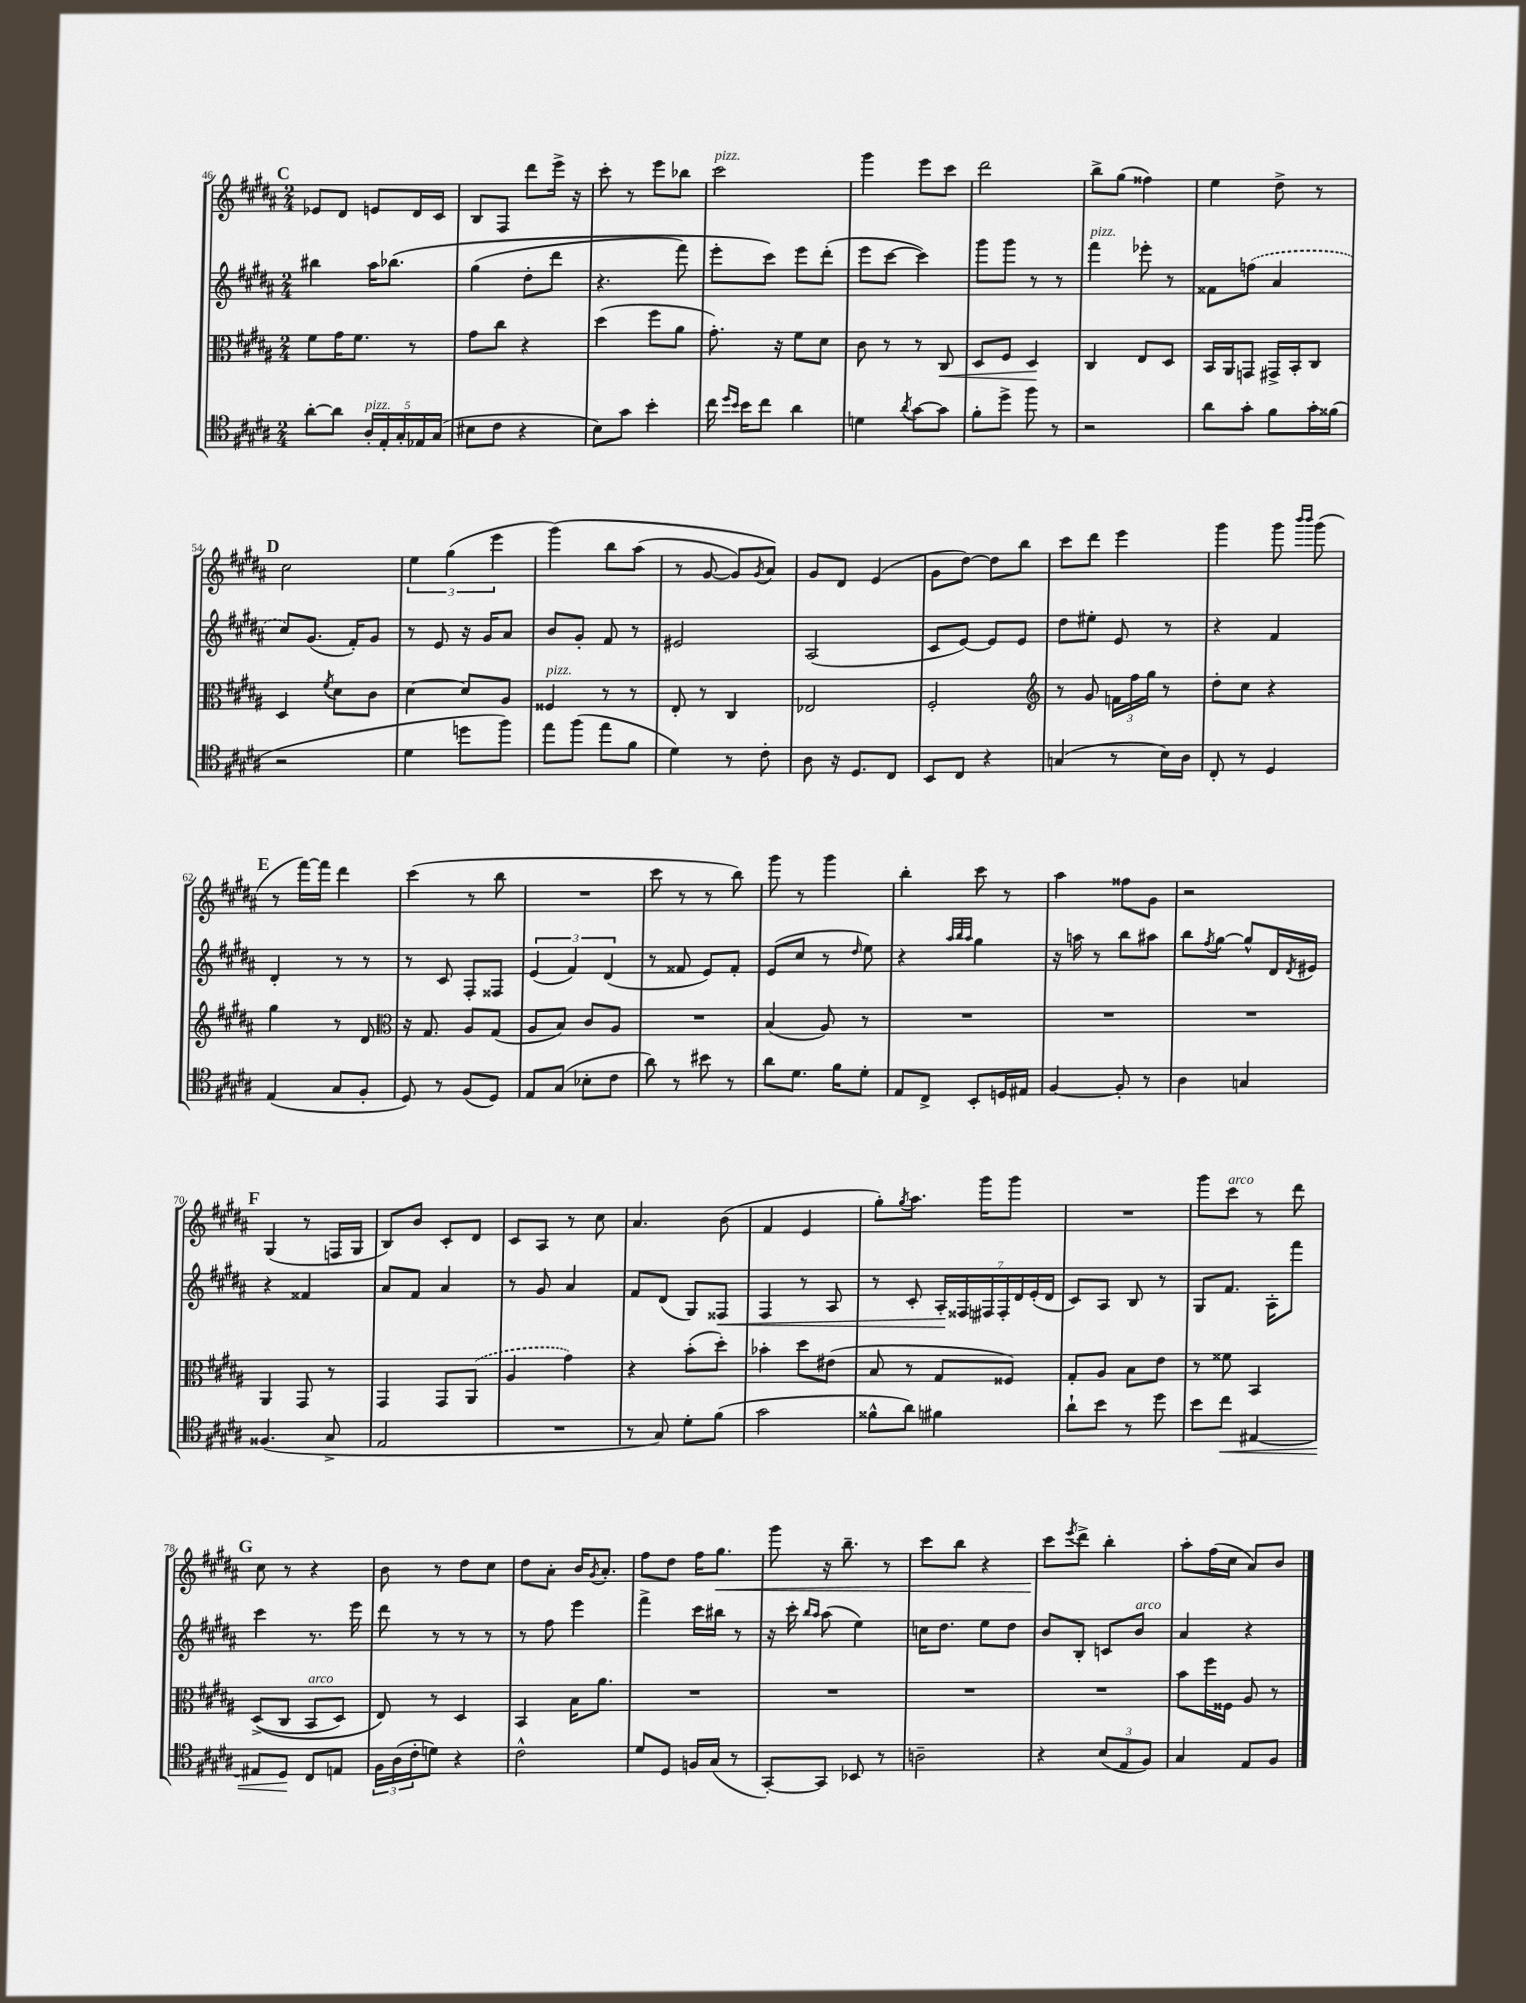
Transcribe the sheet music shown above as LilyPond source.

<<
\new StaffGroup <<
\new Staff = "s0" {
    \clef treble \key b \major \numericTimeSignature \time 2/4
    \mark \markup { \bold "C" } ees'8 dis'8 e'8 dis'16 cis'16 |
    b8 fis8 dis'''8 e'''16-> r16 |
    cis'''8-. r8 e'''8 bes''8 |
    cis'''2^\markup { \italic "pizz." } |
    gis'''4 e'''8 cis'''8 |
    dis'''2 |
    b''8-> gis''8( fisis''4) |
    e''4 dis''8-> r8 |
    \mark \markup { \bold "D" } cis''2 |
    \tuplet 3/2 { e''4 gis''4( e'''4 } |
    gis'''4)\( b''8 ais''8( |
    r8 gis'8~ gis'8) \acciaccatura { gis'8 } ais'8\) |
    gis'8 dis'8 e'4( |
    gis'8 dis''8~) dis''8 b''8 |
    cis'''8 dis'''8 e'''4 |
    gis'''4 gis'''8 \grace { b'''16 b'''16 } gis'''8( |
    \mark \markup { \bold "E" } r8 fis'''16~) fis'''16 dis'''4 |
    cis'''4( r8 b''8 |
    R2 |
    cis'''8 r8 r8 b''8) |
    gis'''8 r8 gis'''4 |
    b''4-. cis'''8 r8 |
    ais''4 fisis''8 gis'8 |
    r2 |
    \mark \markup { \bold "F" } gis4( r8 f16 gis16 |
    b8) b'8 cis'8-. dis'8 |
    cis'8 ais8 r8 cis''8 |
    ais'4. b'8( |
    fis'4 e'4 |
    gis''8-.) \acciaccatura { gis''8 } ais''8. gis'''16 gis'''8 |
    R2 |
    gis'''8 cis'''8^\markup { \italic "arco" } r8 dis'''8 |
    \mark \markup { \bold "G" } cis''8 r8 r4 |
    b'8 r8 dis''8 cis''8 |
    dis''8 ais'8-. b'16 \acciaccatura { gis'8 } ais'8.-. |
    fis''8 dis''8 fis''16 gis''8.\< |
    gis'''8 r16 b''8.-- r8 |
    cis'''8 b''8 r4 |
    cis'''8\! \acciaccatura { e'''8 } dis'''8-> b''4-. |
    ais''8-. fis''16( cis''16 ais'8) b'8 \bar "|." |
}
\new Staff = "s1" {
    \clef treble \key b \major \numericTimeSignature \time 2/4
    \mark \markup { \bold "C" } bis''4 ais''16 bes''8.\( |
    gis''4( dis''8-. dis'''8 |
    r4. fis'''8) |
    e'''8-. cis'''8\) e'''8 dis'''8-.( |
    e'''8 cis'''8~ cis'''4) |
    gis'''8 gis'''8 r8 r8 |
    fis'''4^\markup { \italic "pizz." } ees'''8-. r8 |
    fisis'8 \once \slurDashed f''8( ais'4 |
    \mark \markup { \bold "D" } cis''8) gis'8.( fis'16-.) gis'8 |
    r8 e'8 r16 gis'16 ais'8 |
    b'8 gis'8-. fis'8 r8 |
    eis'2 |
    ais2( |
    cis'8 e'8~) e'8 e'8 |
    dis''8 eis''8-. e'8 r8 |
    r4 fis'4 |
    \mark \markup { \bold "E" } dis'4-. r8 r8 |
    r8 cis'8 fis8-. fisis8 |
    \tuplet 3/2 { e'4( fis'4) dis'4( } |
    r8 fisis'8 e'8) fisis'8-. |
    e'8( cis''8 r8 \grace { dis''16 } e''8) |
    r4 \grace { ais''32 b''32 ais''32 } gis''4 |
    r16 a''16 r8 b''8 ais''8 |
    b''8 \acciaccatura { fis''8 } gis''8~ gis''8-^ dis'16 \acciaccatura { dis'8 } eis'16 |
    \mark \markup { \bold "F" } r4 fisis'4 |
    ais'8 fis'8 ais'4 |
    r8 gis'8 ais'4 |
    fis'8 dis'8( gis8) fisis8\< |
    fis4 r8 ais8 |
    r8 cis'8-. \tuplet 7/4 { ais16-.\! fisis16 fis16 fis16-. dis'16 e'16-.( dis'16 } |
    cis'8) ais8 b8 r8 |
    gis8 fis'8. ais16-. fis'''8 |
    \mark \markup { \bold "G" } cis'''4 r8. e'''16 |
    dis'''8 r8 r8 r8 |
    r8 fis''8 e'''4 |
    fis'''4-> cis'''16 bis''16 r8 |
    r16 cis'''16-. \grace { b''16 ais''16 } ais''8( e''4) |
    c''16 dis''8. e''8 dis''8 |
    b'8 b8-. c'8 b'8^\markup { \italic "arco" } |
    ais'4 r4 \bar "|." |
}
\new Staff = "s2" {
    \clef alto \key b \major \numericTimeSignature \time 2/4
    \mark \markup { \bold "C" } fis'8 gis'16 fis'8. r8 |
    gis'8 cis''8 r4 |
    dis''4( fis''8 ais'8 |
    gis'8.-.) r16 fis'8 dis'8 |
    cis'8 r8 r8 cis8\< |
    dis8 fis8 dis4\! |
    cis4 e8 dis8 |
    b,16 ais,16 g,8 gis,16-> b,16-. cis8 |
    \mark \markup { \bold "D" } dis4 \acciaccatura { fis'8 } dis'8 cis'8 |
    dis'4~ dis'8 ais8 |
    fisis4^\markup { \italic "pizz." } r8 r8 |
    e8-. r8 cis4 |
    ees2 |
    fis2-. |
    \clef treble r8 gis'8 \tuplet 3/2 { f'16 fis''16 gis''16 } r8 |
    dis''8-. cis''8 r4 |
    \mark \markup { \bold "E" } gis''4 r8 dis'8 |
    \clef alto r16 gis8. ais8 gis8( |
    ais8 b8) cis'8 ais8 |
    R2 |
    b4( ais8) r8 |
    R2 |
    R2 |
    R2 |
    \mark \markup { \bold "F" } ais,4 gis,8 r8 |
    gis,4 gis,8 \once \slurDashed ais,8( |
    ais4 gis'4) |
    r4 b'8-.( dis''8-.) |
    bes'4-. dis''8 eis'8( |
    b8 r8 gis8 fisis8) |
    gis8-. ais8 b8 e'8 |
    r8 fisis'8 b,4 |
    \mark \markup { \bold "G" } dis8->(\( cis8 b,8^\markup { \italic "arco" } dis8) |
    e8\) r8 dis4 |
    b,4 b16 ais'8. |
    R2 |
    R2 |
    R2 |
    R2 |
    b'8 fis''16 fisis16 ais8 r8 \bar "|." |
}
\new Staff = "s3" {
    \clef tenor \key b \major \numericTimeSignature \time 2/4
    \mark \markup { \bold "C" } ais'8~-. ais'8 \tuplet 5/4 { ais16-.^\markup { \italic "pizz." } e16-. gis16-. ees16 gis16( } |
    bis8 cis'8 r4 |
    b8) gis'8 b'4-. |
    cis''16 \grace { dis''16 b'16 } b'16 cis''8 ais'4 |
    d'4 \acciaccatura { ais'8 } gis'8~ gis'8 |
    fis'8-. dis''8-> fis''8 r8 |
    r2 |
    ais'8 gis'8-. fis'8 gis'16-. fisis'16( |
    \mark \markup { \bold "D" } r2 |
    dis'4 d''8 fis''8) |
    e''8 fis''8( e''8 fis'8 |
    dis'4) r8 cis'8-. |
    ais8 r16 dis8. cis8 |
    b,8 cis8 r4 |
    g4( r8 b16) ais16 |
    cis8-. r8 dis4 |
    \mark \markup { \bold "E" } e4( gis8 fis8-. |
    dis8) r8 fis8( dis8) |
    e8 gis8( bes8-. cis'8 |
    ais'8) r8 bis'8 r8 |
    ais'8 dis'8. fis'16 dis'8-. |
    e8 cis8-> b,8-. d16 eis16 |
    fis4~ fis8-. r8 |
    ais4 g4 |
    \mark \markup { \bold "F" } fisis4.( gis8-> |
    e2 |
    R2 |
    r8 gis8) dis'8-. fis'8( |
    gis'2 |
    fisis'8-^ ais'8) fis'4 |
    ais'8-! b'8 r8 dis''8 |
    b'8 cis''8\< eis4~ |
    \mark \markup { \bold "G" } eis8 dis8\! cis8 e8 |
    \tuplet 3/2 { fis16 ais16( cis'16-. } d'8) r4 |
    cis'2-^ |
    dis'8 dis8 f16 gis16( r8 |
    gis,8~-.) gis,8 bes,8 r8 |
    a2-- |
    r4 \tuplet 3/2 { b8( e8 fis8) } |
    gis4 e8 fis8 \bar "|." |
}
>>
>>
\layout { \context { \Score currentBarNumber = #46 } }
